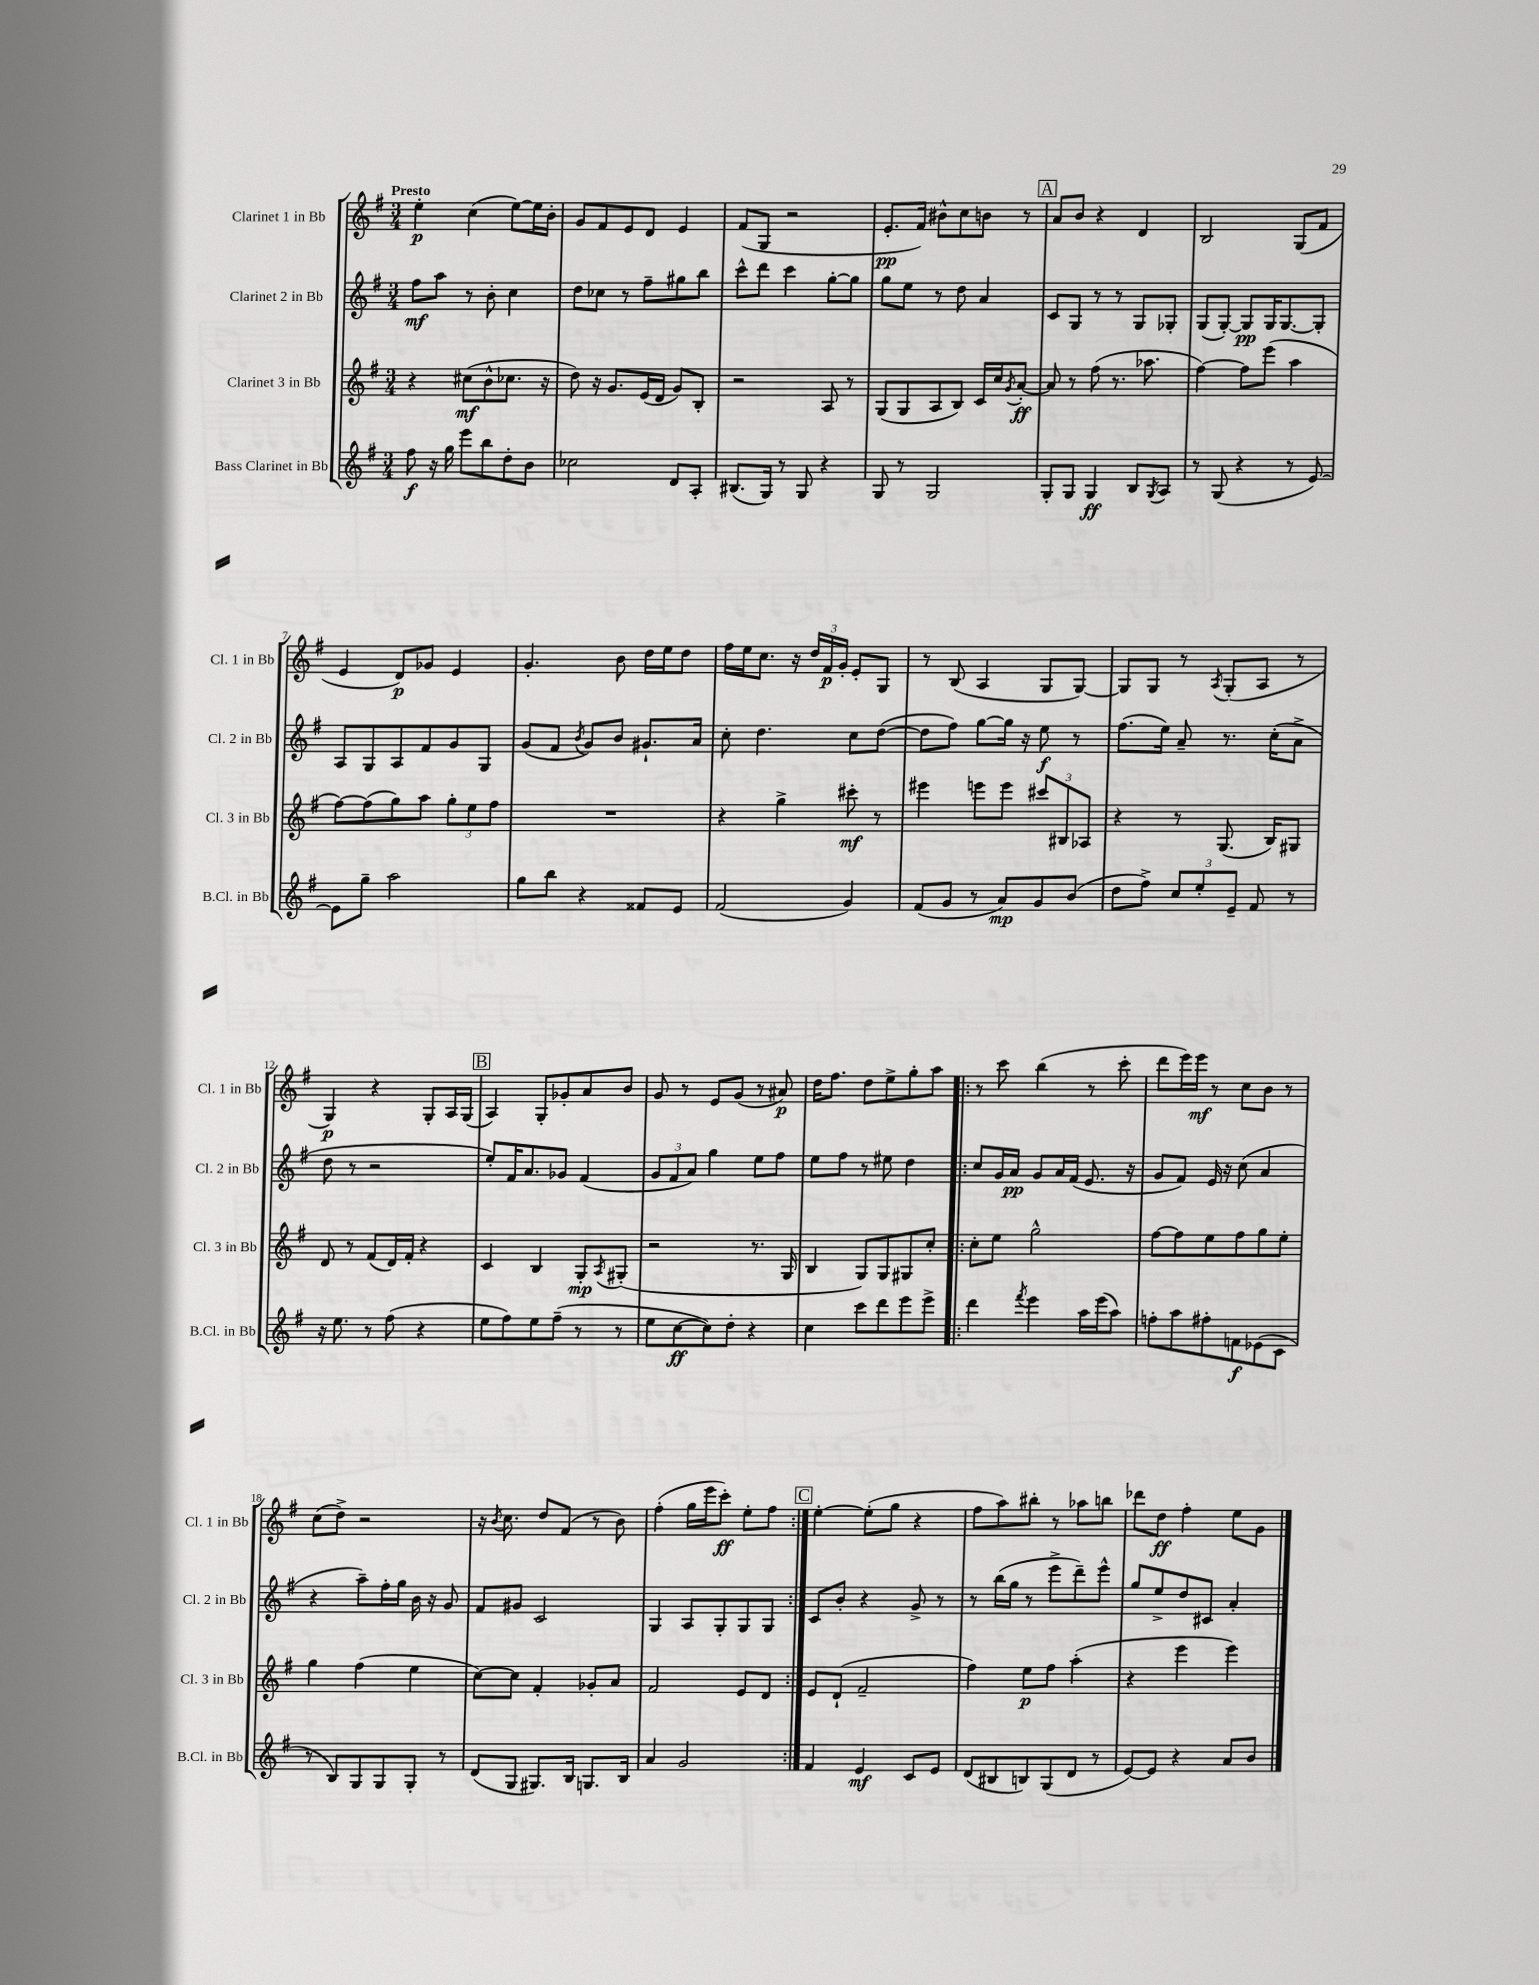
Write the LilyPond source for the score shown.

<<
\new StaffGroup <<
\new Staff = "s0" \with { instrumentName = "Clarinet 1 in Bb" shortInstrumentName = "Cl. 1 in Bb" } {
    \clef treble \key g \major \numericTimeSignature \time 3/4 \tempo "Presto"
    e''4-.\p c''4( e''8~) e''16 b'16-. |
    g'8 fis'8 e'8 d'8 e'4 |
    fis'8( g8 r2 |
    e'8.-.\pp fis'16) bis'8-^ c''8 b'8 r8 |
    \mark \markup { \box "A" } a'8 b'8 r4 d'4 |
    b2 g8( fis'8 |
    e'4 d'8\p) ges'8 e'4 |
    g'4.-. b'8 d''16 e''16 d''8 |
    fis''16 e''16 c''8. r16 \tuplet 3/2 { d''16 fis'16\p g'16-. } e'8-. g8 |
    r8 b8( a4 g8 g8~) |
    g8 g8 r8 \acciaccatura { a8 } g8-.( a8 r8 |
    g4\p) r4 g8-. a16 g16( |
    \mark \markup { \box "B" } a4) g8-. ges'8-. a'8 b'8 |
    g'8 r8 e'8 g'8( r8 ais'8\p) |
    d''16 fis''8. d''8 e''8-> g''8-. a''8 |
    \repeat volta 2 { r8 c'''8 b''4( r8 c'''8-. |
    d'''8 e'''16) e'''16\mf r8 c''8 b'8 r8 |
    c''8( d''8->) r2 |
    r16 \acciaccatura { b'8 } c''8. d''8 fis'8( r8 b'8) |
    fis''4-.( g''16 e'''16 c'''8-.\ff) e''8-. fis''8 | }
    \mark \markup { \box "C" } e''4~-. e''8-.( g''8 r4 |
    fis''8 a''8) bis''8-. r8 aes''8 b''8 |
    des'''8 d''8\ff fis''4-. e''8 g'8 \bar "|." |
}
\new Staff = "s1" \with { instrumentName = "Clarinet 2 in Bb" shortInstrumentName = "Cl. 2 in Bb" } {
    \clef treble \key g \major \numericTimeSignature \time 3/4
    fis''8\mf a''8 r8 b'8-. c''4 |
    d''8 ces''8 r8 fis''8-- gis''8 b''8 |
    c'''8-^ d'''8 c'''4 g''8~-. g''8 |
    g''8 e''8 r8 d''8 a'4 |
    \mark \markup { \box "A" } c'8 g8 r8 r8 g8 ges8-. |
    g8( g8~-.) g8\pp g16 g8.~ g8-. |
    a8 g8 a8 fis'8 g'8 g8 |
    g'8( fis'8 \acciaccatura { b'8 } g'8) b'8 gis'8.-! a'16 |
    c''8-. d''4. c''8 d''8~( |
    d''8 fis''8) g''8~ g''16 r16 e''8\f r8 |
    fis''8.( e''16) a'8-- r8. c''16-.( a'8-> |
    d''8 r8 r2 |
    \mark \markup { \box "B" } e''8-.) fis'16 a'8. ges'8 fis'4( |
    \tuplet 3/2 { g'8 fis'8 a'8) } g''4 e''8 fis''8 |
    e''8 fis''8 r8 eis''8 d''4 |
    \repeat volta 2 { c''8 g'16 a'16\pp g'8 a'16 fis'16( e'8. r16 |
    g'8 fis'8) e'16 r16 c''8( a'4 |
    r4 a''8--) fis''16-. g''16 b'16 r16 g'8 |
    fis'8 gis'8 c'2 |
    g4 a8 g8-. g8 g8 | }
    \mark \markup { \box "C" } c'8 b'8-. r4 g'8-> r8 |
    r8 b''16( g''16 r8 e'''8-> d'''8--) e'''8-^ |
    g''8 e''8-> d''8 cis'8 a'4-. \bar "|." |
}
\new Staff = "s2" \with { instrumentName = "Clarinet 3 in Bb" shortInstrumentName = "Cl. 3 in Bb" } {
    \clef treble \key g \major \numericTimeSignature \time 3/4
    r4 cis''8\mf( b'8-^ ces''8. r16 |
    d''8) r16 g'8. e'16( d'16 g'8) b8-. |
    r2 a8 r8 |
    g8( g8 a8 b8) c'16 c''16 \acciaccatura { g'8 } a'8~-.\ff |
    \mark \markup { \box "A" } a'8 r8 fis''8( r8. aes''8. |
    fis''4~) fis''8 e'''8( a''4 |
    fis''8~) fis''8( g''8) a''8 \tuplet 3/2 { g''8-. e''8 fis''8 } |
    R2. |
    r4 g''4-> cis'''8-.\mf r8 |
    eis'''4 e'''8 e'''8 \tuplet 3/2 { cis'''8 bis8 aes8 } |
    r4 r8 g8.( b16) gis8 |
    d'8 r8 fis'8( d'16) fis'16-. r4 |
    \mark \markup { \box "B" } c'4 b4 g8-.\mp \acciaccatura { a8 } gis8-.( |
    r2 r8. g16 |
    b4 g8) g8 gis8 c''8-. |
    \repeat volta 2 { c''8-. e''8 g''2-^ |
    fis''8~ fis''8 e''8 fis''8 g''8 e''8-. |
    g''4 fis''4( e''4 |
    c''8~) c''8 fis'4-. ges'8-. a'8 |
    fis'2 e'8 d'8 | }
    \mark \markup { \box "C" } e'8 d'8-!( fis'2-- |
    fis''4) e''8\p fis''8 a''4-.( |
    r4 e'''4 e'''4) \bar "|." |
}
\new Staff = "s3" \with { instrumentName = "Bass Clarinet in Bb" shortInstrumentName = "B.Cl. in Bb" } {
    \clef treble \key g \major \numericTimeSignature \time 3/4
    fis''8\f r16 g''16 e'''8 b''8 d''8-. b'8 |
    ces''2 d'8 a8-. |
    bis8.( g16) r8 g8 r4 |
    g8 r8 g2 |
    \mark \markup { \box "A" } g8-. g8 g4\ff b8 \acciaccatura { g8 } a8 |
    r8 g8( r4 r8 e'8~) |
    e'8 g''8-- a''2 |
    g''8 b''8 r4 fisis'8 e'8 |
    fis'2( g'4) |
    fis'8( g'8 r8 a'8\mp) g'8 b'8( |
    d''8 fis''8->) \tuplet 3/2 { c''8 e''8-. e'8-- } fis'8 r8 |
    r16 e''8. r8 fis''8( r4 |
    \mark \markup { \box "B" } e''8 fis''8) e''8 fis''8--( r8 r8 |
    e''8 c''8~\ff c''8) d''8-. r4 |
    c''4 c'''8 d'''8 e'''8 e'''8-> |
    \repeat volta 2 { d'''4 \acciaccatura { fis'''8 } e'''4 a''16 e'''16( a''8) |
    f''8-. a''8 fis''8-. f'8\f ees'8( c'8 |
    r8 b8) g8 g8 g8-. r8 |
    d'8( g8 gis8.) b16 g8. b16 |
    a'4 g'2 | }
    \mark \markup { \box "C" } fis'4 e'4\mf c'8 e'8 |
    d'8( bis8 b8) g8( d'8 r8 |
    e'8~) e'8 r4 a'8 b'8 \bar "|." |
}
>>
>>
